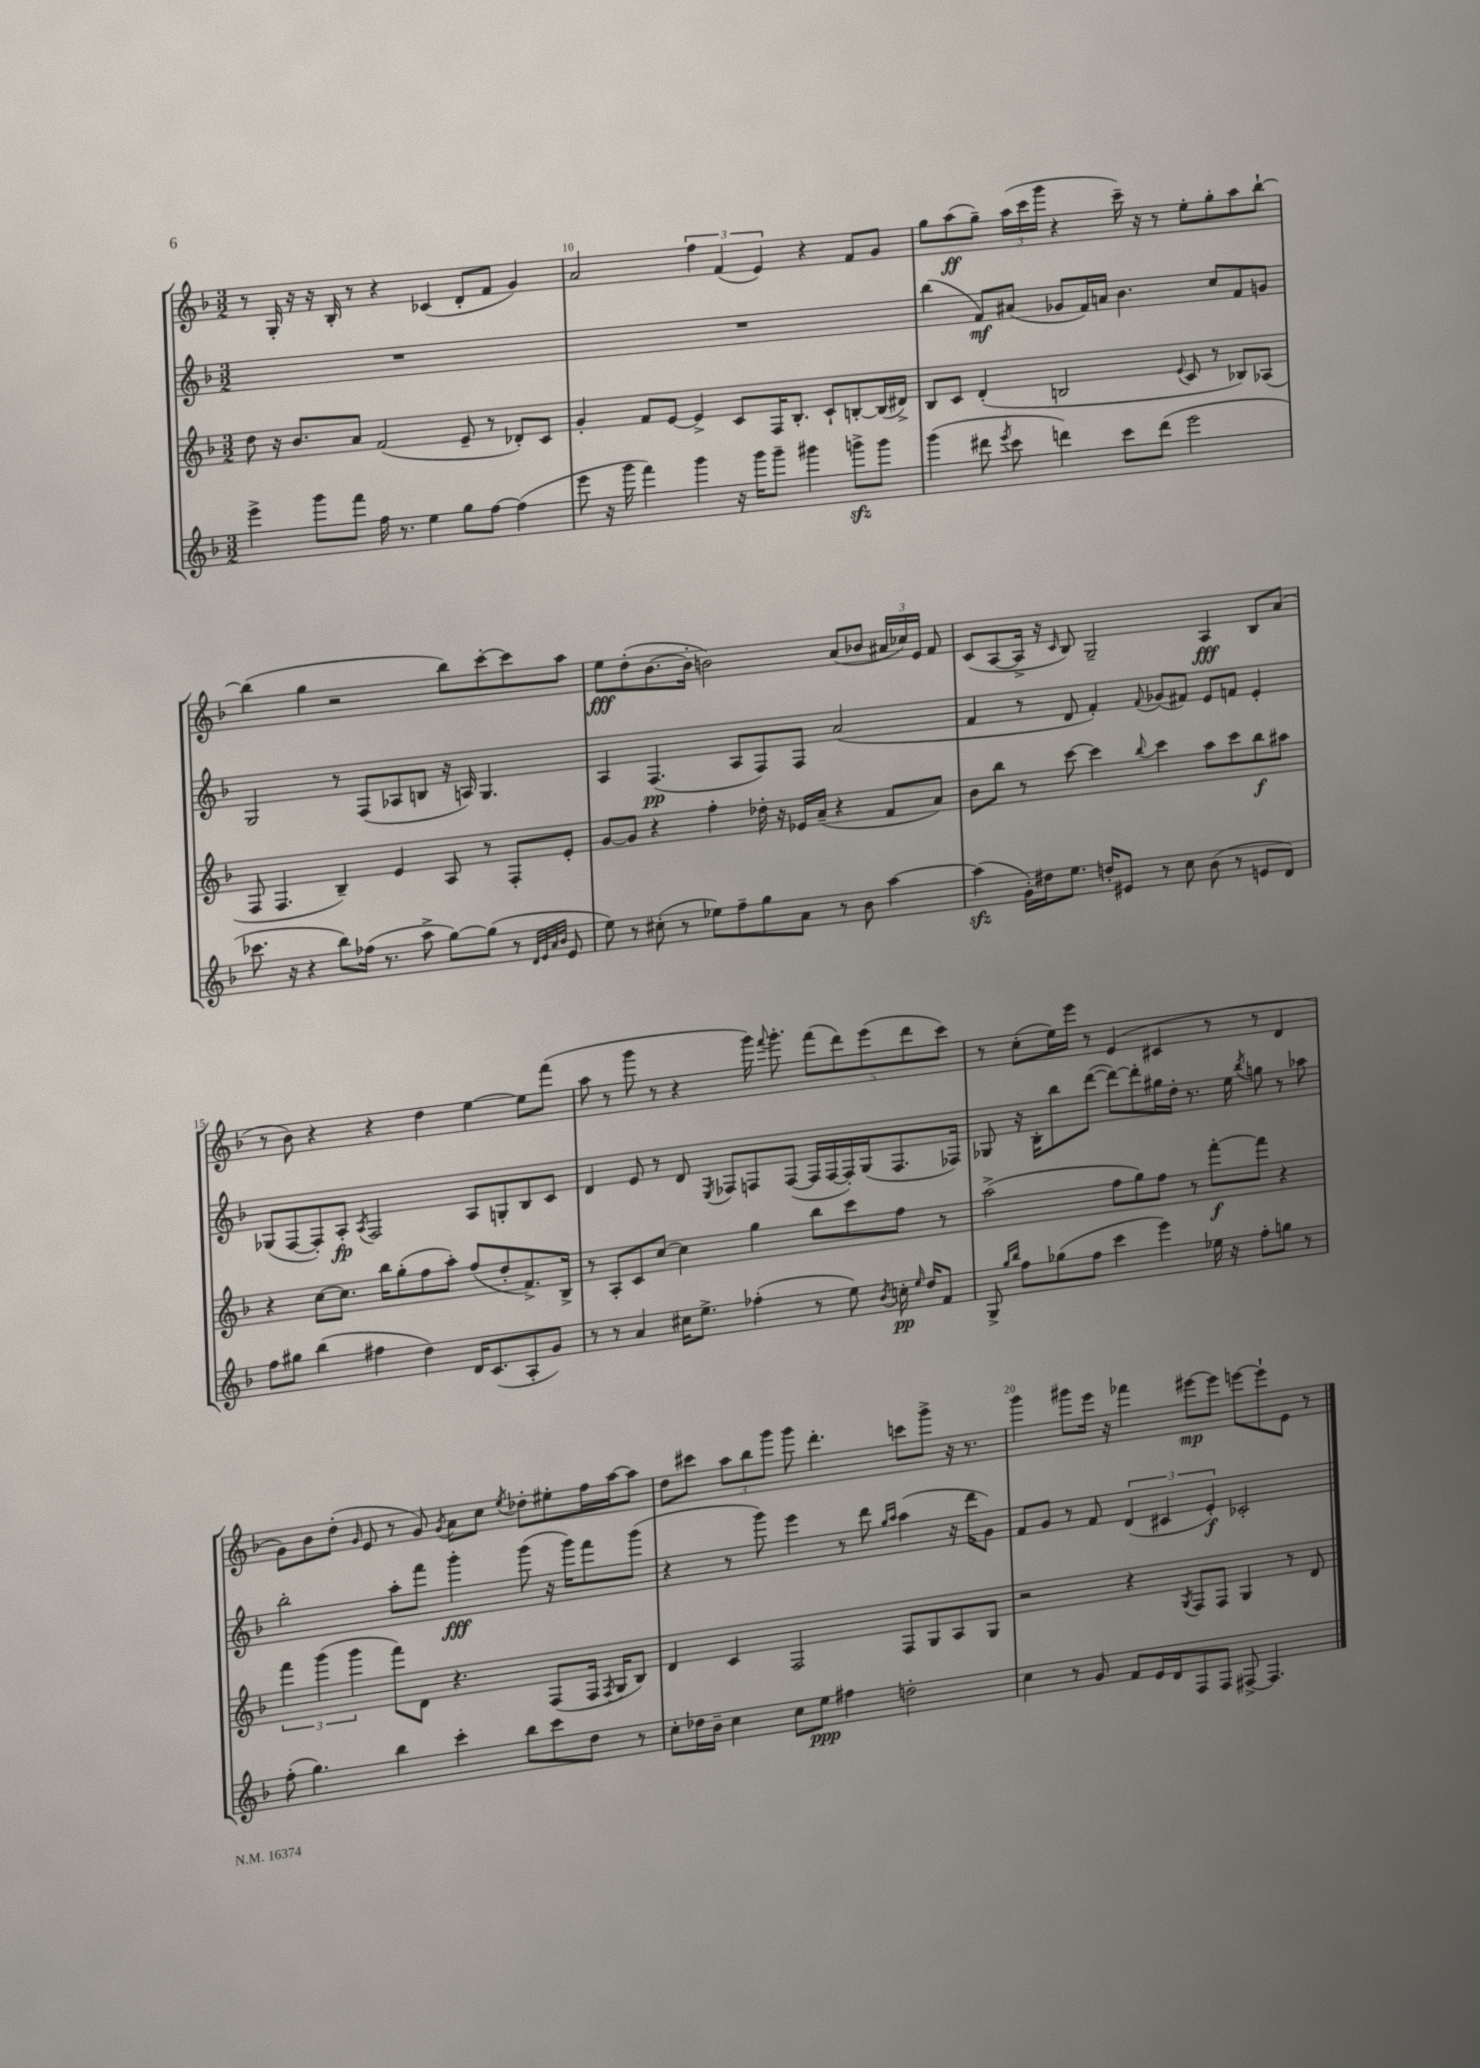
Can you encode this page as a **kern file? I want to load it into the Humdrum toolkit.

**kern	**dynam	**kern	**dynam	**kern	**dynam	**kern	**dynam
*part4	*part4	*part3	*part3	*part2	*part2	*part1	*part1
*staff4	*staff4	*staff3	*staff3	*staff2	*staff2	*staff1	*staff1
*clefG2	*	*clefG2	*	*clefG2	*	*clefG2	*
*k[b-]	*	*k[b-]	*	*k[b-]	*	*k[b-]	*
*M3/2	*	*M3/2	*	*M3/2	*	*M3/2	*
=9	=9	=9	=9	=9	=9	=9	=9
4eee^\	.	8dd\	.	1.r	.	8r	.
.	.	16r	.	.	.	16G'/	.
.	.	8.b-/L	.	.	.	16r	.
8ggg\L	.	.	.	.	.	16r	.
.	.	.	.	.	.	16B-'/	.
8fff\J	.	8a/J	.	.	.	8r	.
16ff\	.	(2f/	.	.	.	4r	.
8.r	.	.	.	.	.	.	.
4ee\	.	.	.	.	.	(4c-X/	.
8gg\L	.	8e~/	.	.	.	8d'/L	.
[8ff\J	.	8r	.	.	.	8f/J	.
(4ff\]	.	8d-X'/L)	.	.	.	4g/)	.
.	.	8c/J	.	.	.	.	.
=10	=10	=10	=10	=10	=10	=10	=10
8eee\	.	4g'/	.	1.r	.	2a/	.
16r	.	.	.	.	.	.	.
16ggg\	.	.	.	.	.	.	.
4fff\)	.	8f/L	.	.	.	.	.
.	.	[8e/J	.	.	.	.	.
4ggg\	.	4e^/]	.	.	.	6ff\	.
.	.	.	.	.	.	(6f/	.
16r	.	8c/L	.	.	.	.	.
16ggg\KL	.	.	.	.	.	.	.
.	.	.	.	.	.	6e/)	.
8ggg~\J	.	16F/K	.	.	.	.	.
.	.	8.B-'/J	.	.	.	.	.
4ggg#X\	.	.	.	.	.	4r	.
.	.	8c`/L	.	.	.	.	.
8gggnzz^\L	.	[8Bn'/	.	.	.	8f/L	.
8ggg\J	.	(16B/L]	.	.	.	8g/J	.
.	.	16d#X^/JJ)	.	.	.	.	.
=11	=11	=11	=11	=11	=11	=11	=11
(4ggg\	.	8B-/L	.	(4bb-\	.	8gg\L	.
.	.	8c/J	.	.	.	(8aa\	ff
8ddd#X\	.	(4d'/	.	8f/L)	mf	8gg~\J)	.
8qeee/	.	.	.	.	.	.	.
8ccc\	.	.	.	(8a#X/J	.	(24aa\LL	.
.	.	.	.	.	.	24ccc\	.
.	.	.	.	.	.	24ggg\JJ	.
4dddn\)	.	2Bn/	.	8g-X/L	.	4r	.
.	.	.	.	16f/L)	.	.	.
.	.	.	.	16an/JJ	.	.	.
8ccc\L	.	.	.	4.b-\	.	16ccc~\)	.
.	.	.	.	.	.	16r	.
(8ddd\J	.	.	.	.	.	8r	.
.	.	8qqe/	.	.	.	.	.
2eee\	.	8c/	.	.	.	8ee'\L	.
.	.	8r	.	8cc/L	.	8gg'\	.
.	.	8B-X/L)	.	8f/	.	8aa\	.
.	.	(8A-X/J	.	8gn/J	.	[8bb-`\J	.
!!LO:LB:g=z
=12	=12	=12	=12	=12	=12	=12	=12
8.ccc-X\	.	8F/	.	2G/	.	(4bb-\]	.
.	.	4.F/	.	.	.	.	.
16r	.	.	.	.	.	.	.
4r	.	.	.	.	.	4gg\	.
8bb-\L)	.	4B-~/)	.	8r	.	2r	.
(16ff-X\Jk	.	.	.	(8F/L	.	.	.
8.r	.	.	.	.	.	.	.
.	.	4e/	.	8A-X/	.	.	.
8aa^\	.	.	.	8Bn/J	.	.	.
[8gg\L)	.	8A/	.	16r	.	8bb-\L)	.
.	.	.	.	16An/)	.	.	.
(8gg\J]	.	8r	.	4.G/	.	[8ccc'\	.
8r	.	8F'/L	.	.	.	8ccc\]	.
32qqd/LLL	.	.	.	.	.	.	.
32qqe/	.	.	.	.	.	.	.
32qqa/	.	.	.	.	.	.	.
32qqb-/JJJ	.	.	.	.	.	.	.
8e/	.	8e'/J	.	.	.	8aa\J	.
=13	=13	=13	=13	=13	=13	=13	=13
8ee\)	.	[8g/L	.	4A/	.	8ee\L	fff
8r	.	8g/J]	.	.	.	(8dd'\	.
(8cc#X'\	.	4r	.	(4.F/	pp	[8.b-\	.
8r	.	.	.	.	.	.	.
.	.	.	.	.	.	16b-'\Jk]	.
8ee-X\L)	.	4ff'\	.	.	.	2bn\)	.
8ff~\	.	.	.	8A/L	.	.	.
8gg\	.	16dd-X'\	.	8F/)	.	.	.
.	.	16r	.	.	.	.	.
8a\J	.	16e-X/LL	.	8F/J	.	.	.
.	.	(16a~/JJ	.	.	.	.	.
8r	.	4r	.	(2a/	.	(8a/L	.
8b-\	.	.	.	.	.	8b-X/J	.
[4aa\	.	8f/L	.	.	.	24a#X/LL	.
.	.	.	.	.	.	24cc-X/)	.
.	.	.	.	.	.	24e/JJ	.
.	.	8a/J)	.	.	.	8f/	.
=14	=14	=14	=14	=14	=14	=14	=14
(4aazz\]	.	8b-\L	.	4f/	.	(8c/L	.
.	.	8bb-\J	.	.	.	[8A/	.
16g'\LL)	.	8r	.	8r	.	16A^/Jk]	.
16dd#X\J	.	.	.	.	.	16r	.
.	.	.	.	.	.	16qqc/	.
8.ee\J	.	[8ccc\	.	8d/	.	8B-/)	.
.	.	4ccc\]	.	4f'/)	.	2G~/	.
16ddn'/KL	.	.	.	.	.	.	.
8e#X/J	.	.	.	.	.	.	.
.	.	8qqbb-/	.	8qqf/	.	.	.
8r	.	4ccc\	.	(8g-X/L	.	.	.
8cc\	.	.	.	8f#X/J)	.	.	.
(8b-\	.	8aa\L	.	8e/L	.	4A/	fff
8r	.	8ccc\	.	8fn/J	.	.	.
8en/L	.	8bb-\	f	4e'/	.	8B-/L	.
8d/J)	.	8aa#X\J	.	.	.	(8a/J	.
!!LO:LB:g=z
=15	=15	=15	=15	=15	=15	=15	=15
8ff\L	.	4r	.	(8G-X/L	.	8r	.
8gg#X\J	.	.	.	[8F/	.	8b-\)	.
(4bb-\	.	[8cc\L	.	8F'/])	.	4r	.
.	.	8.cc\J]	.	8A'/J	fp	.	.
.	.	.	.	8qA/	.	.	.
4ff#X\	.	.	.	2F/	.	4r	.
.	.	16bb-\KL	.	.	.	.	.
.	.	(8gg'\	.	.	.	.	.
4dd\)	.	8ff\	.	.	.	4dd\	.
.	.	8aa'\J)	.	.	.	.	.
16d/KL	.	(8ff/L	.	8A/L	.	[4ee\	.
(8.c/	.	.	.	.	.	.	.
.	.	8dd'/	.	8Gn'/	.	.	.
8A'/	.	8.f^/)	.	8B-/	.	8ee\L]	.
8g/J)	.	.	.	8c/J	.	(8fff\J	.
.	.	16B-^/Jk	.	.	.	.	.
=16	=16	=16	=16	=16	=16	=16	=16
8r	.	8r	.	4d/	.	8aa\	.
8r	.	8A'/L	.	.	.	8r	.
4a/	.	8c/	.	8e/	.	8ggg\	.
.	.	[8cc/J	.	8r	.	8r	.
16cc#X\KL	.	4cc\]	.	8d/	.	4r	.
8.ee^\J	.	.	.	.	.	.	.
.	.	.	.	8qE/	.	.	.
.	.	.	.	8F-X/L	.	.	.
(4ff-X'\	.	4gg\	.	8Fn/	.	16ggg\)	.
.	.	.	.	.	.	8qqfff/	.
.	.	.	.	.	.	8.ggg'\	.
.	.	.	.	([8F/J	.	.	.
8r	.	8bb-\L	.	16F/LL]	.	(10fff\L	.
.	.	.	.	[16F/	.	.	.
.	.	.	.	.	.	10ddd\)	.
8ee\)	.	8ccc\	.	16F'/])	.	.	.
.	.	.	.	(16G/J	.	.	.
.	.	.	.	.	.	(10eee\	.
8qb-/	.	.	.	.	.	.	.
16ccn'\	pp	8ff\J	.	8.F/	.	.	.
.	.	.	.	.	.	10ddd\	.
16qqee/	.	.	.	.	.	.	.
16dd/KL	.	.	.	.	.	.	.
8f/J	.	8r	.	.	.	.	.
.	.	.	.	.	.	10ccc\J)	.
.	.	.	.	16F-X/Jk)	.	.	.
=17	=17	=17	=17	=17	=17	=17	=17
8G^/	.	(2aa^\	.	8G-X/	.	8r	.
16qqgg/LL	.	.	.	.	.	.	.
16qqbb-/JJ	.	.	.	.	.	.	.
8ff\L	.	.	.	16r	.	(8cc'\L	.
.	.	.	.	16B-'\KL	.	.	.
(8gg-X\	.	.	.	8bb-\	.	16ee\L)	.
.	.	.	.	.	.	16eee\JJ	.
8ff\J	.	.	.	([8ddd\J	.	8r	.
4ccc\	.	8ff\L	.	8ddd\L_)	.	(4e/	.
.	.	8gg\)	.	8ddd'\]	.	.	.
4eee\)	.	8ff\J	.	16gg#X\L	.	4c#X/	.
.	.	.	.	16dd'\JJ	.	.	.
.	.	8r	.	8.r	.	.	.
16ee-X\	.	[8fff'\L	f	.	.	8r	.
16r	.	.	.	16ee\	.	.	.
.	.	.	.	8qbb-/	.	.	.
8ff'\L	.	8fff\J]	.	8ggn\	.	8r	.
8ggn\J	.	4r	.	8r	.	4d/	.
8r	.	.	.	8aa-X\	.	.	.
!!LO:LB:g=z
=18	=18	=18	=18	=18	=18	=18	=18
(8ff'\	.	6fff\	.	2bb-'\	.	8g\L)	.
4.gg\)	.	.	.	.	.	8b-\	.
.	.	(6ggg\	.	.	.	.	.
.	.	.	.	.	.	(8dd'\J	.
.	.	6ggg\	.	.	.	.	.
.	.	.	.	.	.	16qqg/	.
.	.	.	.	.	.	8e/	.
4bb-\	.	8fff\L)	.	8aa'\L	.	8r	.
.	.	8d\J	.	8fff\J	.	8g/)	.
.	.	.	.	.	.	8qg/	.
4ccc'\	.	4.r	.	4ggg'\	fff	8a\L	.
.	.	.	.	.	.	8cc\J	.
.	.	.	.	.	.	8qee/	.
8bb-\L	.	.	.	(8ggg\	.	8dd-X'\L	.
8ccc\	.	(8F/L	.	16r	.	8ee#X'\	.
.	.	.	.	16ggg\KL)	.	.	.
8dd\J	.	16F/Jk	.	8fff\	.	16ff\L	.
.	.	8qF/	.	.	.	.	.
.	.	16G/KL	.	.	.	[16aa\J	.
8r	.	8B-/J)	.	(8ggg\J	.	8aa\J]	.
=19	=19	=19	=19	=19	=19	=19	=19
8cc'\L	.	4d/	.	4r	.	8dd\L	.
16dd-X\L	.	.	.	.	.	8ccc#X\J	.
16b-~\JJ	.	.	.	.	.	.	.
4cc\	.	4c/	.	8r	.	12aa\L	.
.	.	.	.	.	.	12bb-\	.
.	.	.	.	8ggg\)	.	.	.
.	.	.	.	.	.	12ggg\J	.
8cc\L	.	2F/	.	4eee\	.	8ggg\	.
8ee\J	ppp	.	.	.	.	4.ddd'\	.
4ff#X\	.	.	.	8r	.	.	.
.	.	.	.	8ddd\	.	.	.
.	.	.	.	16qqgg/LL	.	.	.
.	.	.	.	16qqaa/JJ	.	.	.
2ddn'\	.	8F/L	.	(4aa\	.	8cccn\L	.
.	.	8G/	.	.	.	8ggg^\J	.
.	.	8A/	.	16r	.	16r	.
.	.	.	.	16ddd\KL	.	8.r	.
.	.	8G/J	.	8g\J)	.	.	.
=20	=20	=20	=20	=20	=20	=20	=20
4cc\	.	2r	.	8f/L	.	4ggg\	.
.	.	.	.	8g/J	.	.	.
8r	.	.	.	8r	.	8ggg#X\L	.
8g/	.	.	.	8f/	.	16eee\Jk	.
.	.	.	.	.	.	16r	.
8f/L	.	4r	.	(6d/	.	4fff-X\	.
16e/L	.	.	.	.	.	.	.
.	.	.	.	6c#X/	.	.	.
16d/J	.	.	.	.	.	.	.
.	.	8qG/	.	.	.	.	.
8F/	.	8F/L	.	.	.	[8eee#X\L	mp
.	.	.	.	6e'/)	f	.	.
8F/J	.	8F/J	.	.	.	8eee#\J]	.
[8F#X^/	.	4G/	.	2c-X'/	.	[8eeen\L	.
4.F#/]	.	.	.	.	.	8eee`\]	.
.	.	8r	.	.	.	8e\J	.
.	.	8d/	.	.	.	8r	.
==	==	==	==	==	==	==	==
*-	*-	*-	*-	*-	*-	*-	*-
